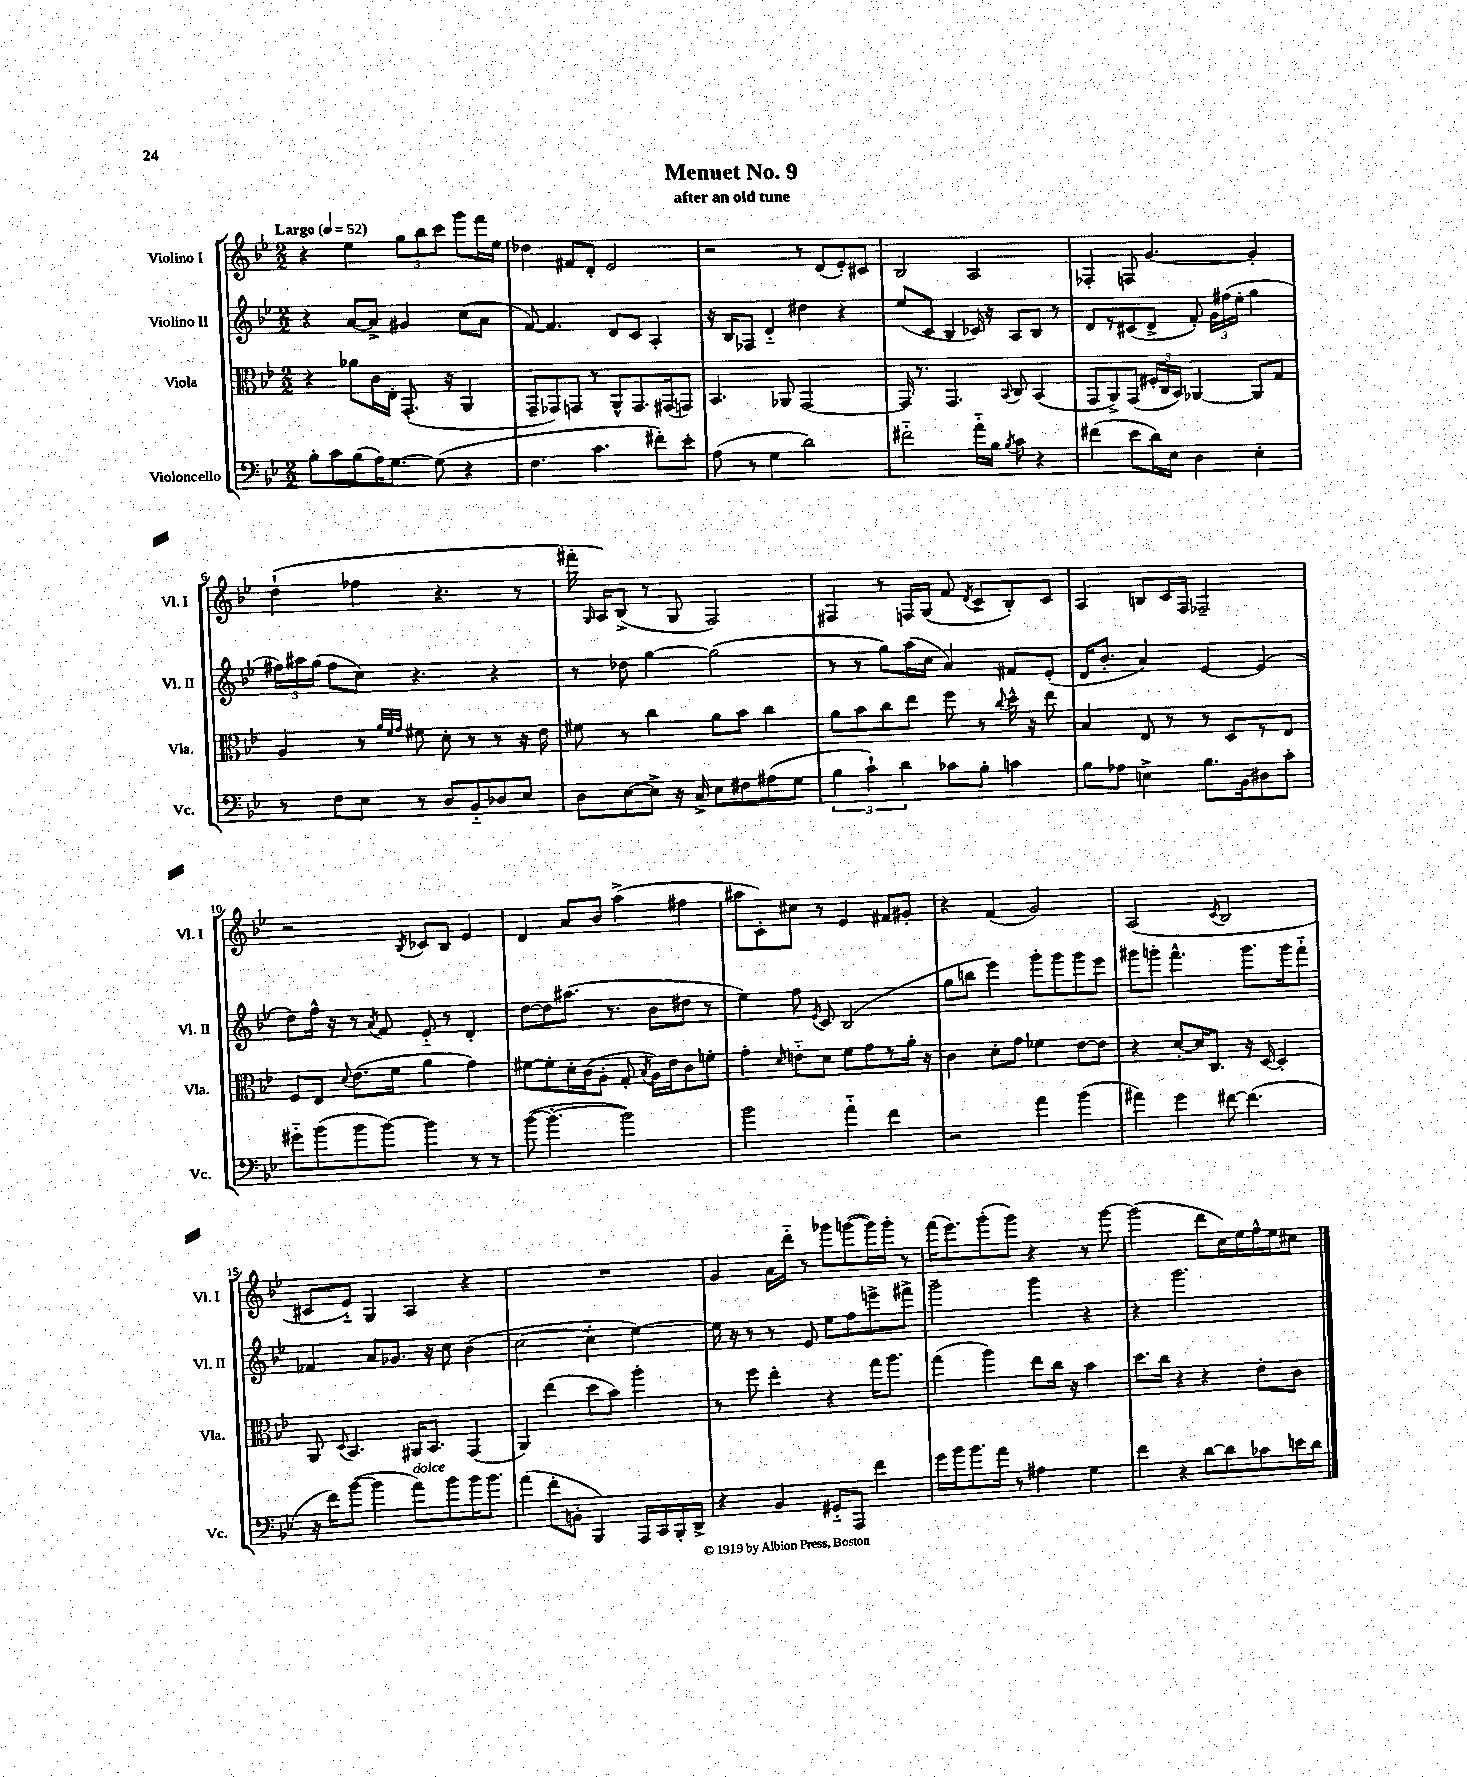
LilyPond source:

\header { title = "Menuet No. 9" subtitle = "after an old tune" }
<<
\new StaffGroup <<
\new Staff = "s0" \with { instrumentName = "Violino I" shortInstrumentName = "Vl. I" } {
    \clef treble \key bes \major \numericTimeSignature \time 2/2 \tempo "Largo" 4 = 52
    \autoBeamOff r4 ees''4 \tuplet 3/2 { g''8[ bes''8 c'''8] } g'''8[ f'''16 ees''16] |
    des''4 fis'8[ d'8]-. ees'2 |
    r2 r8 d'8[( ees'8-.) cis'8] |
    bes2 a2 |
    fes4-. f8 g'4.~ g'4-. |
    d''4-!( fes''4 r4. r8 |
    fis'''16-. \grace { g16 } a16[) bes8]->( r8 g8 f2) |
    fis4 r8 f16[ g16]( f'8 \acciaccatura { d'8 } c'8[-> bes8-.) c'8] |
    a4 b8[ c'16 f16] fes2-- |
    r2 \acciaccatura { bes8 } ces'8[ bes8] ees'4 |
    d'4 a'8[ bes'8] a''4->( fis''4 |
    ais''8[ c'8-.) cis''8] r8 ees'4 fis'8[ gis'8]-. |
    r4 f'4( g'2) |
    a2( \acciaccatura { c'8 } bes2 |
    cis'8[ ees'8]-_) g4 a4 r4 |
    R1 |
    g'4 a'16[ d'''16]-_ r8 ges'''8[ g'''8~( g'''16) g'''16]-. r8 |
    f'''16[( ees'''8.) g'''8-.( g'''8]) r4 r8 g'''8~ |
    g'''2( d'''8[ c''16) ees''16 f''16-^ ees''16 cis''8] \bar "|." |
}
\new Staff = "s1" \with { instrumentName = "Violino II" shortInstrumentName = "Vl. II" } {
    \clef treble \key bes \major \numericTimeSignature \time 2/2
    \autoBeamOff r4 a'8[~ a'8]-> gis'4 c''8[( a'8] |
    f'8~) f'4. d'8[ c'8] a4-. |
    r16 bes16[ fes8] d'4-_ dis''4 r4 |
    ees''8[( c'8] bes4 ces'16) r16 a8[ bes8] r8 |
    d'8[ r8 cis'8( d'8]-> f'8-.) \tuplet 3/2 { g'16[ fis''16( ees''16]-. } g''4 |
    \tuplet 3/2 { fis''16[) ais''16 g''16]( } fis''8[ c''8]) r4. r4 |
    r8 des''8 g''4~ g''2( |
    r8 r8 g''8[) a''16( c''16] a'4) fis'8[ ees'8]-.( |
    d'16[ bes'8.]-. a'4) ees'4~ ees'4( |
    d''8[) f''16]-^ r16 r8 \acciaccatura { a'8 } f'8 ees'8-_ r8 d'4-. |
    d''8[~ d''8 ais''8.]( r8. bes'8[ dis''8] r8 |
    ees''4) f''8 \acciaccatura { ees'8 } c'8 bes2( |
    g''8[ b''8] ees'''4) g'''8[-. g'''8 g'''8 ees'''8] |
    gis'''8[ g'''8]-. f'''4.-^ g'''8.[ g'''16 f'''8]-_ |
    fes'4 a'8[ ges'8.] r16 c''8 bes'4( |
    c''2~ c''4-. ees''4~) |
    ees''16 r16 r8 r8 ees'8 ees''8[ f''8 e'''8-> fis'''8]-> |
    g'''2-- g'''4 r4 |
    r4 g'''2. \bar "|." |
}
\new Staff = "s2" \with { instrumentName = "Viola" shortInstrumentName = "Vla." } {
    \clef alto \key bes \major \numericTimeSignature \time 2/2
    \autoBeamOff r4 aes'8[ c'16 ees16]-. g,8.-.( r16 a,4 |
    g,8[-- ges,8) g,8] r8 a,8[-^ g,8. gis,16( g,8]) |
    bes,4. aes,8 g,2~ |
    g,16 r8. g,4. \appoggiatura { bes,8 } c8 bes,4( |
    g,8[ a,8->) g,8]( \tuplet 3/2 { fis16[-. c16 bes,16]) } aes,4~ aes,8[ g8] |
    a4 r8 \grace { a'32[ f'32 g'32] } fis'8 d'8-. r8 r8 r16 ees'16 |
    fis'8 r8 c''4 a'8[ bes'8] c''4 |
    a'8[ bes'8 c''8 ees''8] f''8 r8 \appoggiatura { c''8 } d''16-^ r16 ees''8 |
    bes4 ees8 r8 r8 d8[ r8 ees8] |
    f8[ ees8] \appoggiatura { d'8 } ees'8.[( f'16] a'4 g'4) |
    fis'8[~ fis'8-. d'16-. c'16( a8]-. g8-. \acciaccatura { bes8 } a16[) ees'16 c'8 f'8]-. |
    g'4-. \grace { d'16 } e'8[-_ d'8] f'8[ g'8 r8 a'16]-. r16 |
    c'4 d'8[-. g'8] fes'4 ees'8[~ ees'8] |
    r4 d'8[~-. d'16 c8.] r16 d16~ d4-. |
    a,8 \appoggiatura { d8 } bes,4. ais,16[ bes,8.] g,4( |
    a,4) ees''4( d''8[ bes'8]) a''4-. |
    r8 f''8 ees''4-. r4 g''16[ a''8.] |
    g''4( a''4) ees''8[ c''16] r16 bes'4 |
    d''8.[ c''16] r4 r4 ees'8[-. c'8] \bar "|." |
}
\new Staff = "s3" \with { instrumentName = "Violoncello" shortInstrumentName = "Vc." } {
    \clef bass \key bes \major \numericTimeSignature \time 2/2
    \autoBeamOff bes8[-. c'8 bes8( a16) g8.]~ g8( r4 |
    f4. c'4. fis'8[-.) ees'8]-. |
    a8( r8 g4 d'2) |
    fis'2-_ a'16[-_ bes16] \acciaccatura { bes8 } c'8 r4 |
    fis'4( ees'8[ d'16) ees16] d4 ees4-. |
    r8 f8[ ees8] r8 d8[ bes,8-_ des8 ees8] |
    d8[ ees8~ ees8]-> r16 c16-> ees8[ fis8 ais8( g8] |
    \tuplet 3/2 { bes4 c'4-!) d'4 } ces'8[ bes8]-. c'4 |
    bes8[ aes8] e4-> bes8.[ bes,16 dis8 c'8]-. |
    gis'8[-_ bes'8( bes'8 bes'8]~) bes'4 r8 r8 |
    bes'8~( bes'4.~-. bes'2) |
    bes'2 a'4-_ f'4 |
    r2 a'4 bes'4( |
    ais'4) g'4 fis'8~ fis'4.( |
    r16 f'16[) bes'8]~( bes'4 a'8[^\markup { \italic "dolce" }) bes'8 bes'16 bes'8.] |
    a'4( f'8[-. b,8]-. bes,,4) a,,16[ c,16 bes,,16-. d,16]-> |
    r4 bes,4 gis,8[-_ a,,8] f'4 |
    g'16[ bes'16 bes'8. a'16] r8 ais4 g4 |
    f'4 r4 d'8[~ d'8 ces'8 e'16 d'16] \bar "|." |
}
>>
>>
